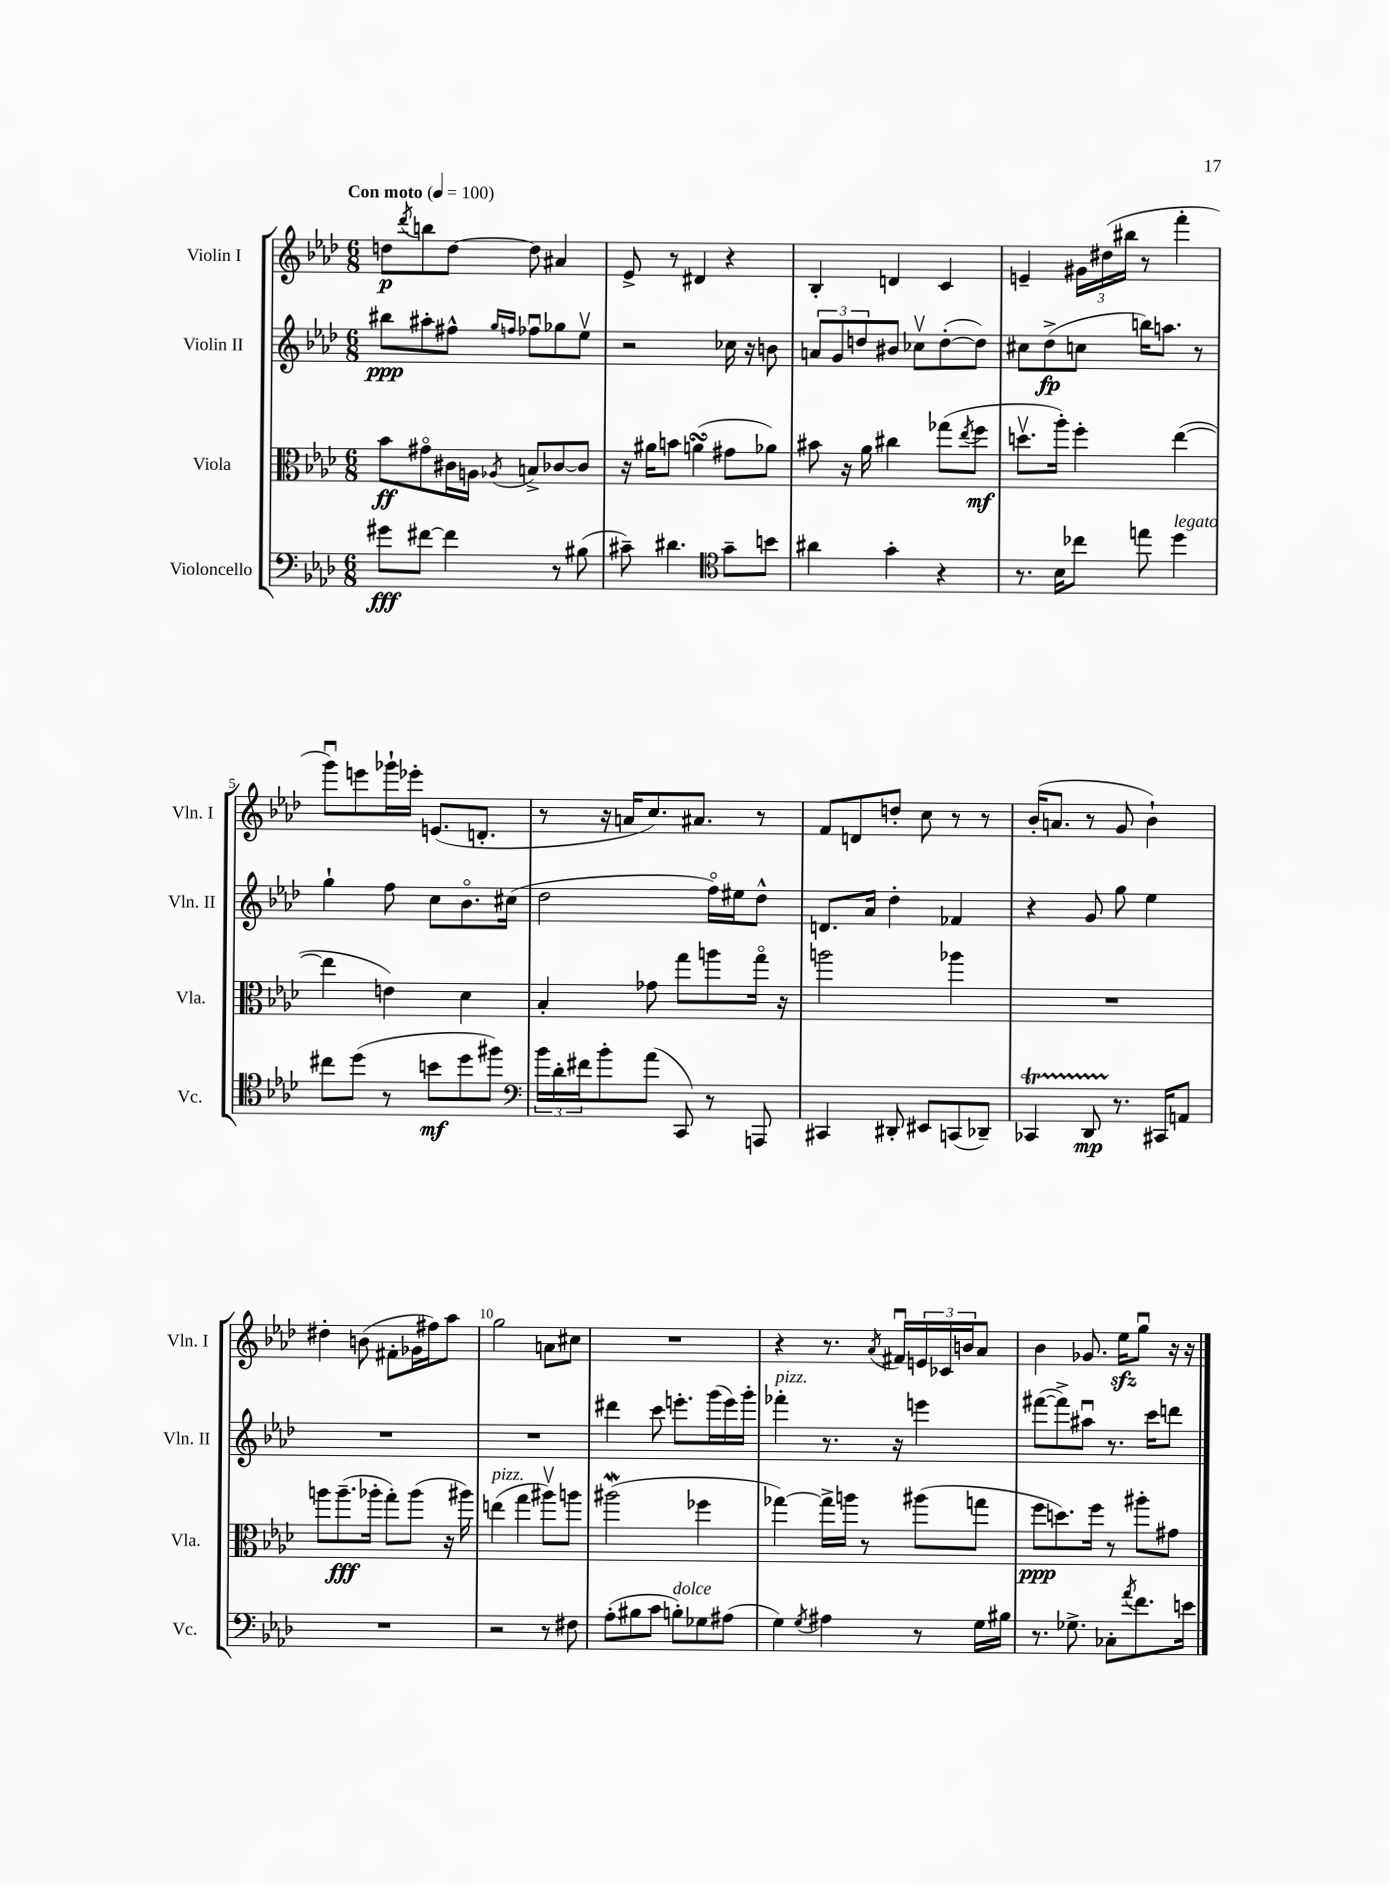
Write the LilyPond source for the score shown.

<<
\new StaffGroup <<
\new Staff = "s0" \with { instrumentName = "Violin I" shortInstrumentName = "Vln. I" } {
    \clef treble \key aes \major \numericTimeSignature \time 6/8 \tempo "Con moto" 4 = 100
    d''8\p \acciaccatura { des'''8 } b''8 d''8~ d''8 ais'4 |
    ees'8-> r8 dis'4 r4 |
    bes4-. d'4 c'4 |
    e'4-- \tuplet 3/2 { gis'16 dis''16( bis''16 } r8 f'''4-. |
    g'''8\downbow) e'''8 ges'''16-! ees'''16-. e'8.( d'8.-. |
    r8 r16 a'16 c''8.) ais'8. r8 |
    f'8 d'8 d''8-. c''8 r8 r8 |
    bes'16-.( a'8. r8 g'8 bes'4-!) |
    dis''4-. b'8( fis'8-. ges'16 fis''16) aes''8 |
    g''2 a'8 cis''8 |
    R2. |
    r4 r8. \acciaccatura { aes'8 } fis'16\downbow \tuplet 3/2 { e'16 ces'16 b'16 } aes'8 |
    bes'4 ges'8. ees''16\sfz g''8\downbow r16 r16 \bar "|." |
}
\new Staff = "s1" \with { instrumentName = "Violin II" shortInstrumentName = "Vln. II" } {
    \clef treble \key aes \major \numericTimeSignature \time 6/8
    bis''8\ppp ais''8-. fis''8-^ \grace { g''16 f''16 } fes''8\downbow ges''8 ees''8\upbow |
    r2 ces''16 r16 b'8 |
    \tuplet 3/2 { a'8 g'8 d''8 } bis'8 ces''8\upbow d''8~-.( d''8) |
    cis''8 des''8->\fp( c''8 b''16) a''8. r8 |
    g''4-! f''8 c''8 bes'8.\flageolet cis''16( |
    des''2 f''16\flageolet) eis''16 des''8-^ |
    d'8. aes'16 des''4-. fes'4 |
    r4 g'8 g''8 ees''4 |
    R2. |
    R2. |
    dis'''4 c'''8 e'''8.-. g'''16( e'''16) g'''16-. |
    fes'''4-.^\markup { \italic "pizz." } r8. r16 e'''4 |
    fis'''8~( fis'''8->) ais''8\downbow r8. c'''16 d'''8 \bar "|." |
}
\new Staff = "s2" \with { instrumentName = "Viola" shortInstrumentName = "Vla." } {
    \clef alto \key aes \major \numericTimeSignature \time 6/8
    bes'8\ff gis'8\flageolet cis'16 a16 \acciaccatura { aes8 } b8-> ces'8~ ces'8 |
    r16 ais'16 b'8 a'4\turn( gis'8 aes'8) |
    bis'8 r16 aes'16 cis''4 ges''8( \acciaccatura { ees''8 } f''8\mf |
    d''8.\upbow aes''16-.) f''4-. ees''4~( |
    ees''4 e'4) des'4 |
    bes4-. ges'8 g''8 a''8 g''16\flageolet r16 |
    a''2 aes''4 |
    R2. |
    a''8 a''8.--\fff( aes''16-. g''8-.) aes''8( r16 ais''16) |
    e''4^\markup { \italic "pizz." }( g''4 ais''8\upbow) a''8 |
    ais''2\mordent( fes''4 |
    ges''4~) ges''16-> a''16 r8 ais''8( g''8 |
    f''8\ppp d''8.) f''16 r8 ais''8-. gis'8 \bar "|." |
}
\new Staff = "s3" \with { instrumentName = "Violoncello" shortInstrumentName = "Vc." } {
    \clef bass \key aes \major \numericTimeSignature \time 6/8
    gis'8\fff fis'8~ fis'4 r8 bis8( |
    cis'8--) dis'4. \clef tenor g'8-- b'8 |
    ais'4 g'4-. r4 |
    r8. bes16 ces''8 e''8 des''4^\markup { \italic "legato" } |
    cis''8 des''8( r8 b'8\mf des''8 fis''8) |
    \clef bass \tuplet 3/2 { bes'16 des'16-. fis'16 } bes'8-. aes'8( c,8) r8 a,,8 |
    cis,4 dis,8-. eis,8 c,8( des,8--) |
    ces,4\startTrillSpan des,8\mp r8.\stopTrillSpan cis,16 a,8 |
    R2. |
    r2 r8 fis8 |
    aes8-.( bis8 c'8 b8-.^\markup { \italic "dolce" }) ges8 ais8( |
    g4) \acciaccatura { g8 } ais4 r8 g16 bis16 |
    r8. ges8.-> ces8-. \acciaccatura { aes'8 } f'8. e'16 \bar "|." |
}
>>
>>
\layout { \context { \Score \override BarNumber.break-visibility = ##(#f #t #t) barNumberVisibility = #(every-nth-bar-number-visible 5) } }
